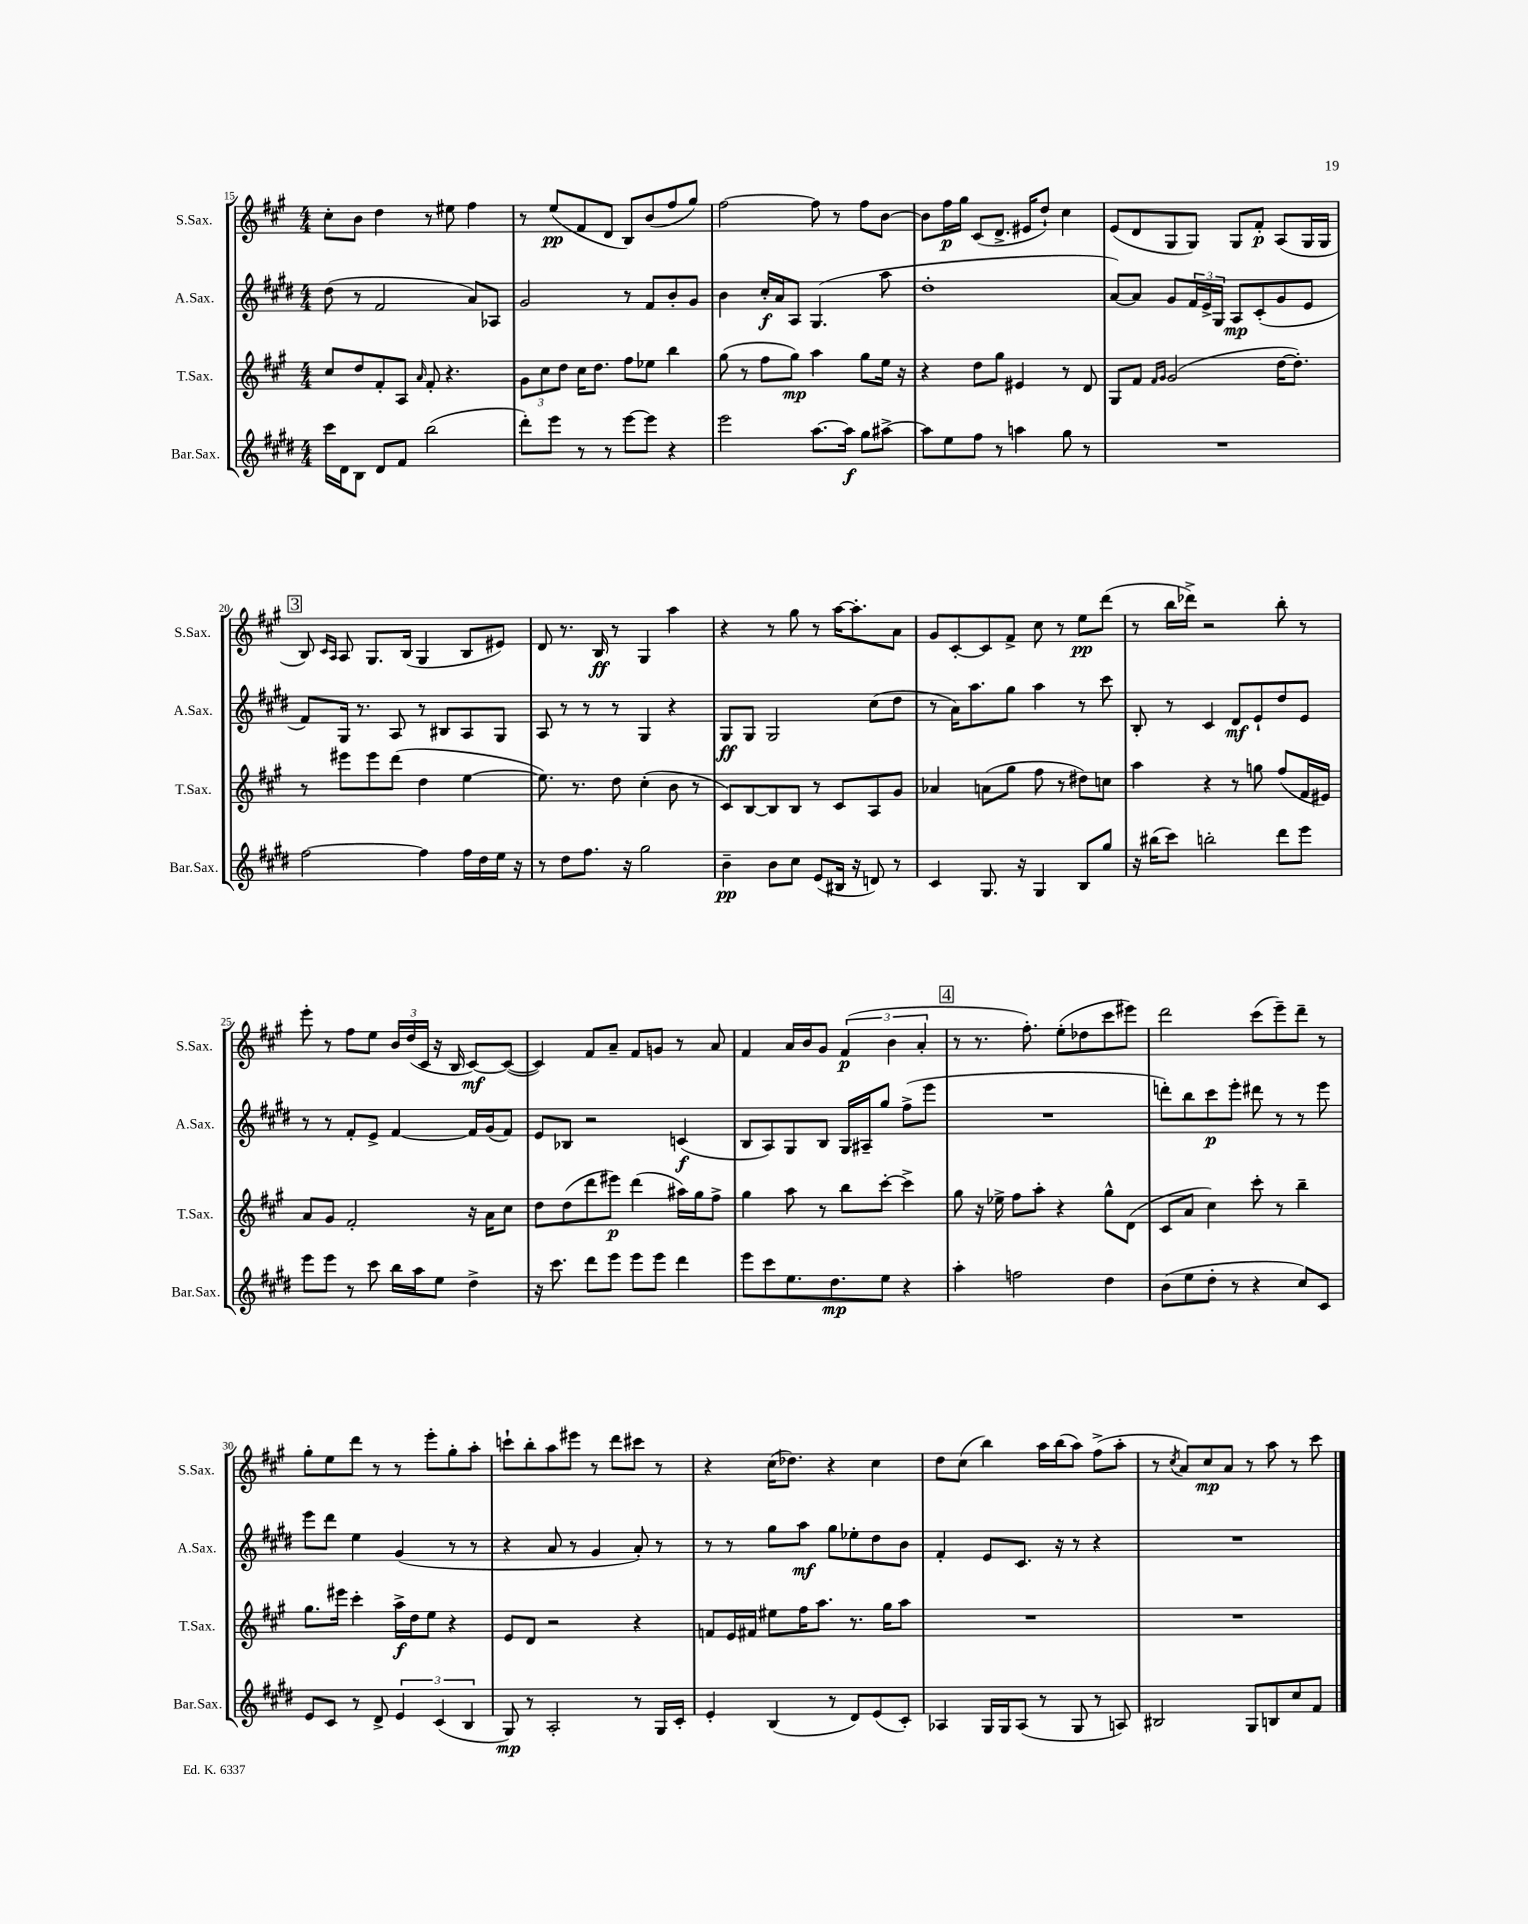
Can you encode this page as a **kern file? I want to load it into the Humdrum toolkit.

**kern	**dynam	**kern	**dynam	**kern	**dynam	**kern	**dynam
*part4	*part4	*part3	*part3	*part2	*part2	*part1	*part1
*staff4	*staff4	*staff3	*staff3	*staff2	*staff2	*staff1	*staff1
*I"Bar.Sax.	*	*I"T.Sax.	*	*I"A.Sax.	*	*I"S.Sax.	*
*I'Bar.Sax.	*	*I'T.Sax.	*	*I'A.Sax.	*	*I'S.Sax.	*
*clefG2	*	*clefG2	*	*clefG2	*	*clefG2	*
*k[f#c#g#d#]	*	*k[f#c#g#]	*	*k[f#c#g#d#]	*	*k[f#c#g#]	*
*M4/4	*	*M4/4	*	*M4/4	*	*M4/4	*
=15	=15	=15	=15	=15	=15	=15	=15
16ccc#\LL	.	8cc#/L	.	(8dd#\	.	8cc#'\L	.
16d#\J	.	.	.	.	.	.	.
8B\J	.	8dd/	.	8r	.	8b\J	.
8d#/L	.	8f#'/	.	2f#/	.	4dd\	.
8f#/J	.	8A/J	.	.	.	.	.
.	.	16qqa/	.	.	.	.	.
(2bb\	.	8f#'/	.	.	.	8r	.
.	.	4.r	.	.	.	8ee#X\	.
.	.	.	.	8a/L)	.	4ff#\	.
.	.	.	.	8A-X/J	.	.	.
=16	=16	=16	=16	=16	=16	=16	=16
8ddd#'\L)	.	12g#\L	.	2g#/	.	8r	.
.	.	12cc#\	.	.	.	.	.
8eee\J	.	.	.	.	.	(8ee/L	pp
.	.	12dd\J	.	.	.	.	.
8r	.	16cc#\KL	.	.	.	8f#/	.
.	.	8.dd\J	.	.	.	.	.
8r	.	.	.	.	.	8d/J	.
[8eee\L	.	8ff#\L	.	8r	.	8B/L)	.
8eee\J]	.	8ee-X\J	.	8f#/L	.	(8b/	.
4r	.	4bb\	.	8b'/	.	8ff#/	.
.	.	.	.	8g#/J	.	8gg#/J)	.
=17	=17	=17	=17	=17	=17	=17	=17
2eee\	.	(8gg#\	.	4b\	.	[2ff#\	.
.	.	8r	.	.	.	.	.
.	.	8ff#\L	.	16cc#'/LL	f	.	.
.	.	.	.	16a/J	.	.	.
.	.	8gg#\J)	mp	8A/J	.	.	.
[8.aa\L	.	4aa\	.	(4.G#/	.	8ff#\]	.
.	.	.	.	.	.	8r	.
16aa\Jk]	f	.	.	.	.	.	.
8gg#\L	.	8gg#\L	.	.	.	8ff#\L	.
[8aa#X^\J	.	16ee\Jk	.	8aa\	.	[8b\J	.
.	.	16r	.	.	.	.	.
=18	=18	=18	=18	=18	=18	=18	=18
8aa#\L]	.	4r	.	1dd#'	.	8b\L]	.
8ee\	.	.	.	.	.	16ff#\L	p
.	.	.	.	.	.	16gg#\JJ	.
8ff#\J	.	8dd\L	.	.	.	(8c#/L	.
8r	.	8gg#\J	.	.	.	8.d^/J	.
4aan\	.	4e#X/	.	.	.	.	.
.	.	.	.	.	.	16e#X/KL	.
.	.	.	.	.	.	8dd`/J)	.
8gg#\	.	8r	.	.	.	4cc#\	.
8r	.	8d/	.	.	.	.	.
=19	=19	=19	=19	=19	=19	=19	=19
1r	.	8G#/L	.	[8a/L)	.	(8e/L	.
.	.	8f#/J	.	8a/J]	.	8d/	.
.	.	16qqf#/LL	.	.	.	.	.
.	.	16qqg#/JJ	.	.	.	.	.
.	.	(2g#/	.	8g#/L	.	8G#/	.
.	.	.	.	24f#/L	.	8G#/J)	.
.	.	.	.	24e^/	.	.	.
.	.	.	.	24G#/JJ	.	.	.
.	.	.	.	8A/L	mp	8G#/L	.
.	.	.	.	(8c#'/	.	8f#'/J	p
.	.	[16dd\KL	.	8g#/	.	(8A/L	.
.	.	8.dd'\J])	.	.	.	.	.
.	.	.	.	8e/J	.	16G#/L	.
.	.	.	.	.	.	16G#/JJ	.
!!LO:LB:g=z
!!LO:REH:place=s1:t=3
=20	=20	=20	=20	=20	=20	=20	=20
[2ff#\	.	8r	.	8f#/L)	.	8B/)	.
.	.	.	.	.	.	16qqc#/LL	.
.	.	.	.	.	.	16qqA/JJ	.
.	.	8eee#X\L	.	16G#/Jk	.	8A/	.
.	.	.	.	8.r	.	.	.
.	.	8eee#\	.	.	.	8.G#/L	.
.	.	(8ddd\J	.	8A/	.	.	.
.	.	.	.	.	.	(16B/Jk	.
4ff#\]	.	4dd\	.	8r	.	4G#/	.
.	.	.	.	8B#X/L	.	.	.
16ff#\LL	.	[4ee\	.	8A/	.	8B/L	.
16dd#\	.	.	.	.	.	.	.
16ee\JJ	.	.	.	8G#/J	.	8e#X/J)	.
16r	.	.	.	.	.	.	.
=21	=21	=21	=21	=21	=21	=21	=21
8r	.	8.ee\])	.	8A/	.	8d/	.
8dd#\L	.	.	.	8r	.	8.r	.
.	.	8.r	.	.	.	.	.
8.ff#\J	.	.	.	8r	.	.	.
.	.	.	.	.	.	16B/	ff
.	.	8dd\	.	8r	.	8r	.
16r	.	.	.	.	.	.	.
2gg#\	.	(4cc#'\	.	4G#/	.	4G#/	.
.	.	8b\	.	4r	.	4aa\	.
.	.	8r	.	.	.	.	.
=22	=22	=22	=22	=22	=22	=22	=22
4b~\	pp	8c#/L)	.	8G#/L	ff	4r	.
.	.	[8B/	.	8G#/J	.	.	.
8b\L	.	8B/]	.	2G#/	.	8r	.
8cc#\J	.	8B/J	.	.	.	8gg#\	.
(8e/L	.	8r	.	.	.	8r	.
16B#X/Jk	.	8c#/L	.	.	.	[16aa\KL	.
16r	.	.	.	.	.	8.aa'\]	.
8dn/)	.	8A/	.	(8cc#\L	.	.	.
8r	.	8g#/J	.	8dd#\J	.	8a\J	.
=23	=23	=23	=23	=23	=23	=23	=23
4c#/	.	4a-X/	.	8r	.	8g#/L	.
.	.	.	.	16a\KL)	.	[8c#'/	.
.	.	.	.	8.aa\	.	.	.
8.G#/	.	(8an\L	.	.	.	8c#/]	.
.	.	8gg#\J	.	8gg#\J	.	8f#^/J	.
16r	.	.	.	.	.	.	.
4G#/	.	8ff#\	.	4aa\	.	8cc#\	.
.	.	8r	.	.	.	8r	.
8B/L	.	8dd#X\L)	.	8r	.	8ee\L	pp
8gg#/J	.	8ccn\J	.	8ccc#\	.	(8ddd\J	.
=24	=24	=24	=24	=24	=24	=24	=24
16r	.	4aa\	.	8B'/	.	8r	.
(16bb#X\KL	.	.	.	.	.	.	.
8ccc#\J)	.	.	.	8r	.	16bb\LL	.
.	.	.	.	.	.	16ddd-X^\JJ)	.
2bbn'\	.	4r	.	4c#/	.	2r	.
.	.	8r	.	8d#/L	mf	.	.
.	.	8ggn\	.	8e`/	.	.	.
8ddd#\L	.	(8ff#/L	.	8dd#/	.	8bb'\	.
8eee\J	.	16f#/L	.	8e/J	.	8r	.
.	.	16e#X/JJ)	.	.	.	.	.
!!LO:LB:g=z
=25	=25	=25	=25	=25	=25	=25	=25
8eee\L	.	8a/L	.	8r	.	8eee'\	.
8eee\J	.	8g#/J	.	8r	.	8r	.
8r	.	2f#'/	.	8f#'/L	.	8ff#\L	.
8ccc#\	.	.	.	8e^/J	.	8ee\J	.
16bb\LL	.	.	.	[4f#/	.	24b/LL	.
.	.	.	.	.	.	(24dd/	.
16aa\J	.	.	.	.	.	.	.
.	.	.	.	.	.	24c#/JJ	.
8ee\J	.	.	.	.	.	16r	.
.	.	.	.	.	.	16B/	.
4dd#^\	.	16r	.	16f#/LL]	.	[8c#/L)	mf
.	.	16a\KL	.	(16g#/J	.	.	.
.	.	8cc#\J	.	8f#/J)	.	(8c#/J_	.
=26	=26	=26	=26	=26	=26	=26	=26
16r	.	8dd\L	.	8e/L	.	4c#/])	.
8.ccc#\	.	.	.	.	.	.	.
.	.	(8dd\	.	8B-X/J	.	.	.
8ddd#\L	.	8ddd\	.	2r	.	8f#/L	.
8eee\J	.	8eee#X\J)	p	.	.	8a~/J	.
8eee\L	.	(4ddd\	.	.	.	8f#/L	.
8eee\J	.	.	.	.	.	8gn/J	.
4ddd#\	.	16aa#X\LL)	.	(4cn/	f	8r	.
.	.	16gg#\J	.	.	.	.	.
.	.	8ff#^\J	.	.	.	8a/	.
=27	=27	=27	=27	=27	=27	=27	=27
8eee\L	.	4gg#\	.	8B/L	.	4f#/	.
8ccc#\	.	.	.	8A/)	.	.	.
8.ee\	.	8aa\	.	8G#/	.	16a/LL	.
.	.	.	.	.	.	16b/J	.
.	.	8r	.	8B/J	.	8g#/J	.
8.dd#\	mp	.	.	.	.	.	.
.	.	8bb\L	.	16G#/LL	.	(6f#/	p
.	.	.	.	16A#X~/J	.	.	.
8ee\J	.	[8ccc#'\J	.	8gg#/J	.	.	.
.	.	.	.	.	.	6b\	.
4r	.	4ccc#^\]	.	(8ff#^\L	.	.	.
.	.	.	.	.	.	6a'/	.
.	.	.	.	8eee\J	.	.	.
!!LO:REH:place=s1:t=4
=28	=28	=28	=28	=28	=28	=28	=28
4aa'\	.	8gg#\	.	1r	.	8r	.
.	.	16r	.	.	.	8.r	.
.	.	16ee-X^\	.	.	.	.	.
2ffn\	.	8ff#\L	.	.	.	.	.
.	.	.	.	.	.	8.ff#'\)	.
.	.	8aa'\J	.	.	.	.	.
.	.	4r	.	.	.	(8ee'\L	.
.	.	.	.	.	.	8dd-X\	.
4dd#\	.	8gg#^^\L	.	.	.	8ccc#\	.
.	.	(8d\J	.	.	.	8eee#X\J)	.
=29	=29	=29	=29	=29	=29	=29	=29
(8b\L	.	8c#/L	.	8dddn'\L)	.	2ddd\	.
8ee\	.	8a/J	.	8bb\	.	.	.
8dd#'\J	.	4cc#\)	.	8ccc#\	p	.	.
8r	.	.	.	8eee'\J	.	.	.
4r	.	8ccc#'\	.	8ddd#X\	.	(8ccc#\L	.
.	.	8r	.	8r	.	8eee~\)	.
8cc#/L)	.	4bb~\	.	8r	.	8ddd~\J	.
8c#/J	.	.	.	8eee\	.	8r	.
!!LO:LB:g=z
=30	=30	=30	=30	=30	=30	=30	=30
8e/L	.	8.gg#\L	.	8eee\L	.	8gg#'\L	.
8c#/J	.	.	.	8ddd#\J	.	8ee\	.
.	.	16eee#X\Jk	.	.	.	.	.
8r	.	4ccc#'\	.	4ee\	.	8ddd\J	.
8d#^/	.	.	.	.	.	8r	.
6e/	.	16aa^\LL	f	(4g#/	.	8r	.
.	.	16dd\J	.	.	.	.	.
.	.	8ee\J	.	.	.	8eee'\L	.
(6c#/	.	.	.	.	.	.	.
.	.	4r	.	8r	.	8gg#'\	.
6B/	.	.	.	.	.	.	.
.	.	.	.	8r	.	8aa'\J	.
=31	=31	=31	=31	=31	=31	=31	=31
8G#/)	mp	8e/L	.	4r	.	8cccn`\L	.
8r	.	8d/J	.	.	.	8bb'\	.
2A'/	.	2r	.	8a/	.	8aa\	.
.	.	.	.	8r	.	8eee#X\J	.
.	.	.	.	4g#/	.	8r	.
.	.	.	.	.	.	8ddd\L	.
8r	.	4r	.	8a'/)	.	8ccc#X\J	.
16G#/LL	.	.	.	8r	.	8r	.
16c#'/JJ	.	.	.	.	.	.	.
=32	=32	=32	=32	=32	=32	=32	=32
4e'/	.	8fn/L	.	8r	.	4r	.
.	.	16e/L	.	8r	.	.	.
.	.	16f#X/JJ	.	.	.	.	.
(4B/	.	8ee#X\L	.	8gg#\L	.	(16cc#\KL	.
.	.	.	.	.	.	8.dd-X\J)	.
.	.	16ff#\K	.	8aa\J	mf	.	.
.	.	8.aa\J	.	.	.	.	.
8r	.	.	.	8gg#\L	.	4r	.
8d#/L)	.	8.r	.	8ee-X'\	.	.	.
(8e/	.	.	.	8dd#\	.	4cc#\	.
.	.	16gg#\KL	.	.	.	.	.
8c#'/J)	.	8aa\J	.	8b\J	.	.	.
=33	=33	=33	=33	=33	=33	=33	=33
4A-X/	.	1r	.	4f#'/	.	8dd\L	.
.	.	.	.	.	.	(8cc#\J	.
16G#/LL	.	.	.	8e/L	.	4bb\)	.
16G#/J	.	.	.	.	.	.	.
(8A-/J	.	.	.	8.c#/J	.	.	.
8r	.	.	.	.	.	16aa\LL	.
.	.	.	.	16r	.	(16bb\J	.
8G#/	.	.	.	8r	.	8aa\J)	.
8r	.	.	.	4r	.	(8ff#^\L	.
8An/)	.	.	.	.	.	8aa'\J	.
=34	=34	=34	=34	=34	=34	=34	=34
2B#X/	.	1r	.	1r	.	8r	.
.	.	.	.	.	.	8qcc#/	.
.	.	.	.	.	.	8a/L)	.
.	.	.	.	.	.	8cc#/	mp
.	.	.	.	.	.	8a/J	.
8G#/L	.	.	.	.	.	8r	.
8Bn/	.	.	.	.	.	8aa\	.
8cc#/	.	.	.	.	.	8r	.
8f#/J	.	.	.	.	.	8ccc#\	.
==	==	==	==	==	==	==	==
*-	*-	*-	*-	*-	*-	*-	*-
